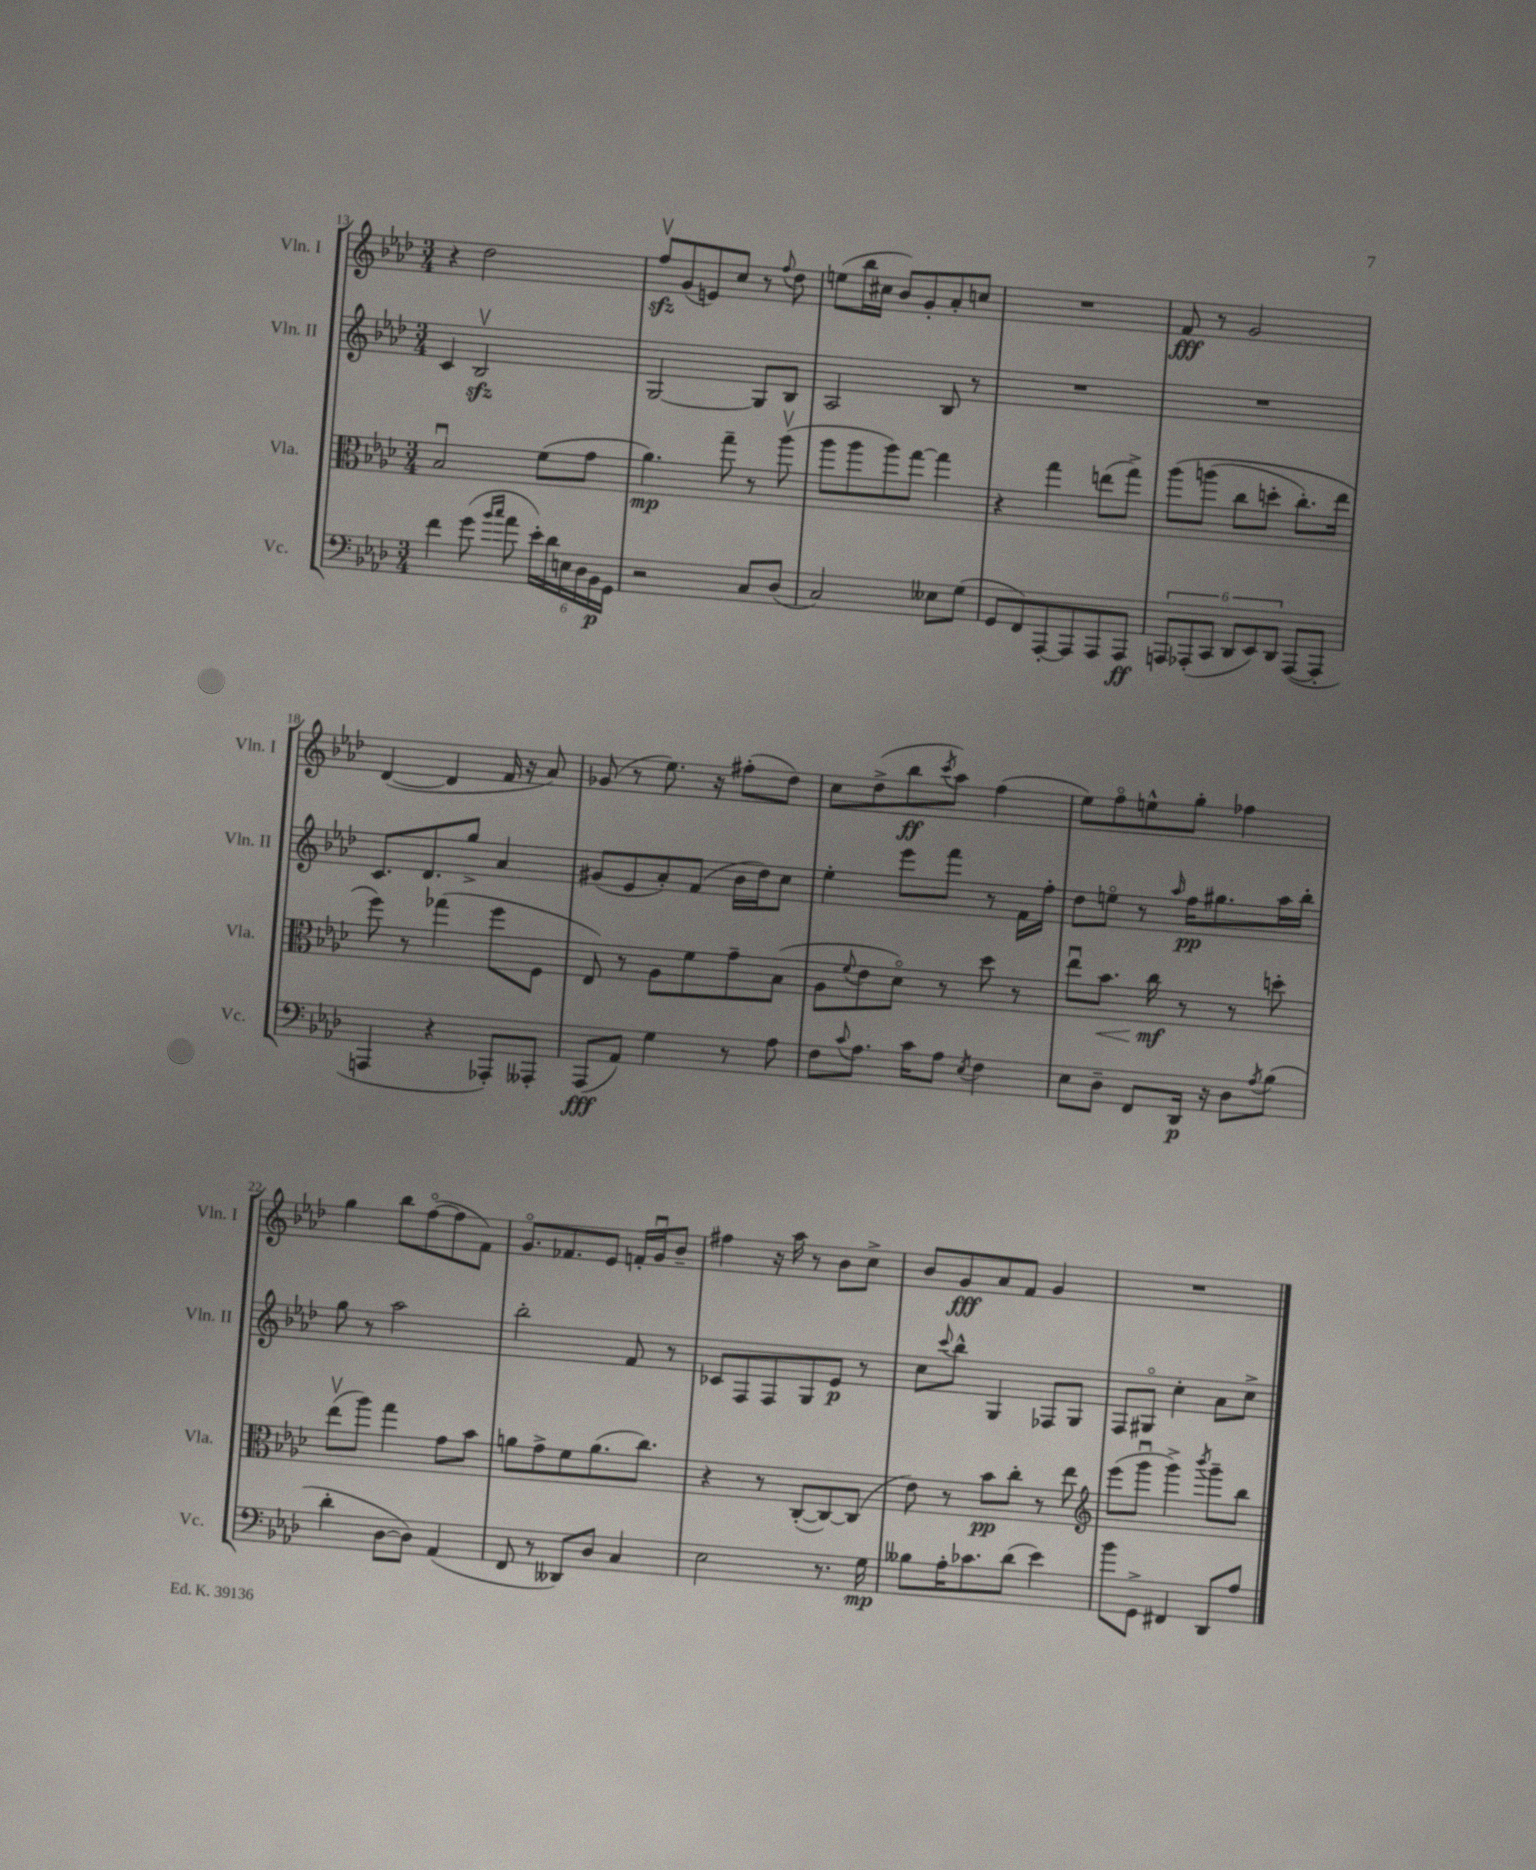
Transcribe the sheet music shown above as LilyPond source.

<<
\new StaffGroup <<
\new Staff = "s0" \with { instrumentName = "Vln. I" shortInstrumentName = "Vln. I" } {
    \clef treble \key aes \major \numericTimeSignature \time 3/4
    r4 des''2 |
    f''8\upbow\sfz g'8( e'8) c''8 r8 \appoggiatura { f''8 } des''8 |
    e''8( bes''16 cis''16 bes'8) g'8-. aes'8-. c''8 |
    R2. |
    f'8\fff r8 g'2 |
    des'4~( des'4 f'16 r16 aes'8) |
    ges'8( r8 ees''8.) r16 fis''8-.( des''8) |
    c''8 des''8->( bes''8\ff \acciaccatura { c'''8 } aes''8) f''4( |
    ees''8) f''8\flageolet e''8-^ g''8-. fes''4 |
    g''4 bes''8 f''8~\flageolet( f''8 f'8) |
    g'8.\flageolet fes'8. ees'8 f'16-. g'16\downbow bes'8-- |
    fis''4 r16 aes''16 r8 bes'8 c''8-> |
    bes'8 g'8\fff aes'8 f'8 g'4 |
    R2. \bar "|." |
}
\new Staff = "s1" \with { instrumentName = "Vln. II" shortInstrumentName = "Vln. II" } {
    \clef treble \key aes \major \numericTimeSignature \time 3/4
    c'4 bes2\upbow\sfz |
    g2~ g8 bes8 |
    aes2 bes8 r8 |
    R2. |
    R2. |
    c'8. des'8. g''8-> aes'4 |
    gis'8( ees'8 aes'8-.) f'8( bes'16 des''16) c''8 |
    ees''4-. ees'''8 f'''8 r8 f'16 f''16-. |
    des''8 e''8\flageolet r8 \grace { aes''16 } f''16\pp gis''8. aes''16 bes''16-. |
    g''8 r8 aes''2 |
    bes''2-. f'8 r8 |
    ces'8 f8 f8 g8 ees'8\p r8 |
    c''8 \appoggiatura { c'''8 } bes''8-^ g4 fes8 g8 |
    f8 gis8\flageolet c''4-. aes'8 c''8-> \bar "|." |
}
\new Staff = "s2" \with { instrumentName = "Vla." shortInstrumentName = "Vla." } {
    \clef alto \key aes \major \numericTimeSignature \time 3/4
    bes2\downbow f'8( g'8 |
    aes'4.\mp) g''8-- r8 aes''8\upbow( |
    aes''8 aes''8 aes''8) g''8~ g''4 |
    r4 g''4 e''8( g''8->) |
    aes''8\( a''8( c''8 d''8-. c''8.-.) ees''16 |
    f''8\) r8 ges''4( f''8 f8 |
    ees8) r8 aes8 f'8 g'8-- bes8( |
    aes8 \appoggiatura { f'8 } ees'8 des'8\flageolet) r8 des''8 r8 |
    ees''8\downbow bes'8.\< c''16\mf\! r8 r8 d''8-. |
    ees''8\upbow( aes''8) g''4 g'8 bes'8 |
    a'8 g'8-> f'8 a'8.( c''8.) |
    r4 r8 c8~-.( c8~) c8( |
    ees'8) r8 bes'8\pp c''8-. r8 ees''8 |
    \clef treble ees'''8( g'''8\downbow g'''4->) \acciaccatura { bes'''8 } g'''8-- bes''8 \bar "|." |
}
\new Staff = "s3" \with { instrumentName = "Vc." shortInstrumentName = "Vc." } {
    \clef bass \key aes \major \numericTimeSignature \time 3/4
    f'4 g'8( \grace { bes'16 c''16 } aes'8 \tuplet 6/4 { ees'16-.) des'16 e16 des16 bes,16\p g,16 } |
    r2 c8 des8( |
    c2) eeses8 g8( |
    g,8 f,8) aes,,8~-. aes,,8 aes,,8 aes,,8\ff |
    \tuplet 6/4 { a,,8 aes,,8-.( c,8 des,8 ees,8) des,8 } aes,,8~( aes,,8-. |
    a,,4 r4 aes,,8-.) aeses,,8-. |
    aes,,8\fff( aes,8) g4 r8 aes8 |
    f8 \appoggiatura { c'8 } aes8. c'16 aes8 \acciaccatura { ees8 } f4 |
    ees8 des8-- f,8 des,16\p r16 des8 \acciaccatura { aes8 } bes8( |
    des'4-. des8~ des8) aes,4( |
    f,8 r8 deses,8) des8 c4 |
    ees2 r8. g16\mp |
    beses8 aes16-. ces'8. des'8( ees'4) |
    bes'8 g,8-> fis,4 des,8 aes8 \bar "|." |
}
>>
>>
\layout { \context { \Score currentBarNumber = #13 } }
